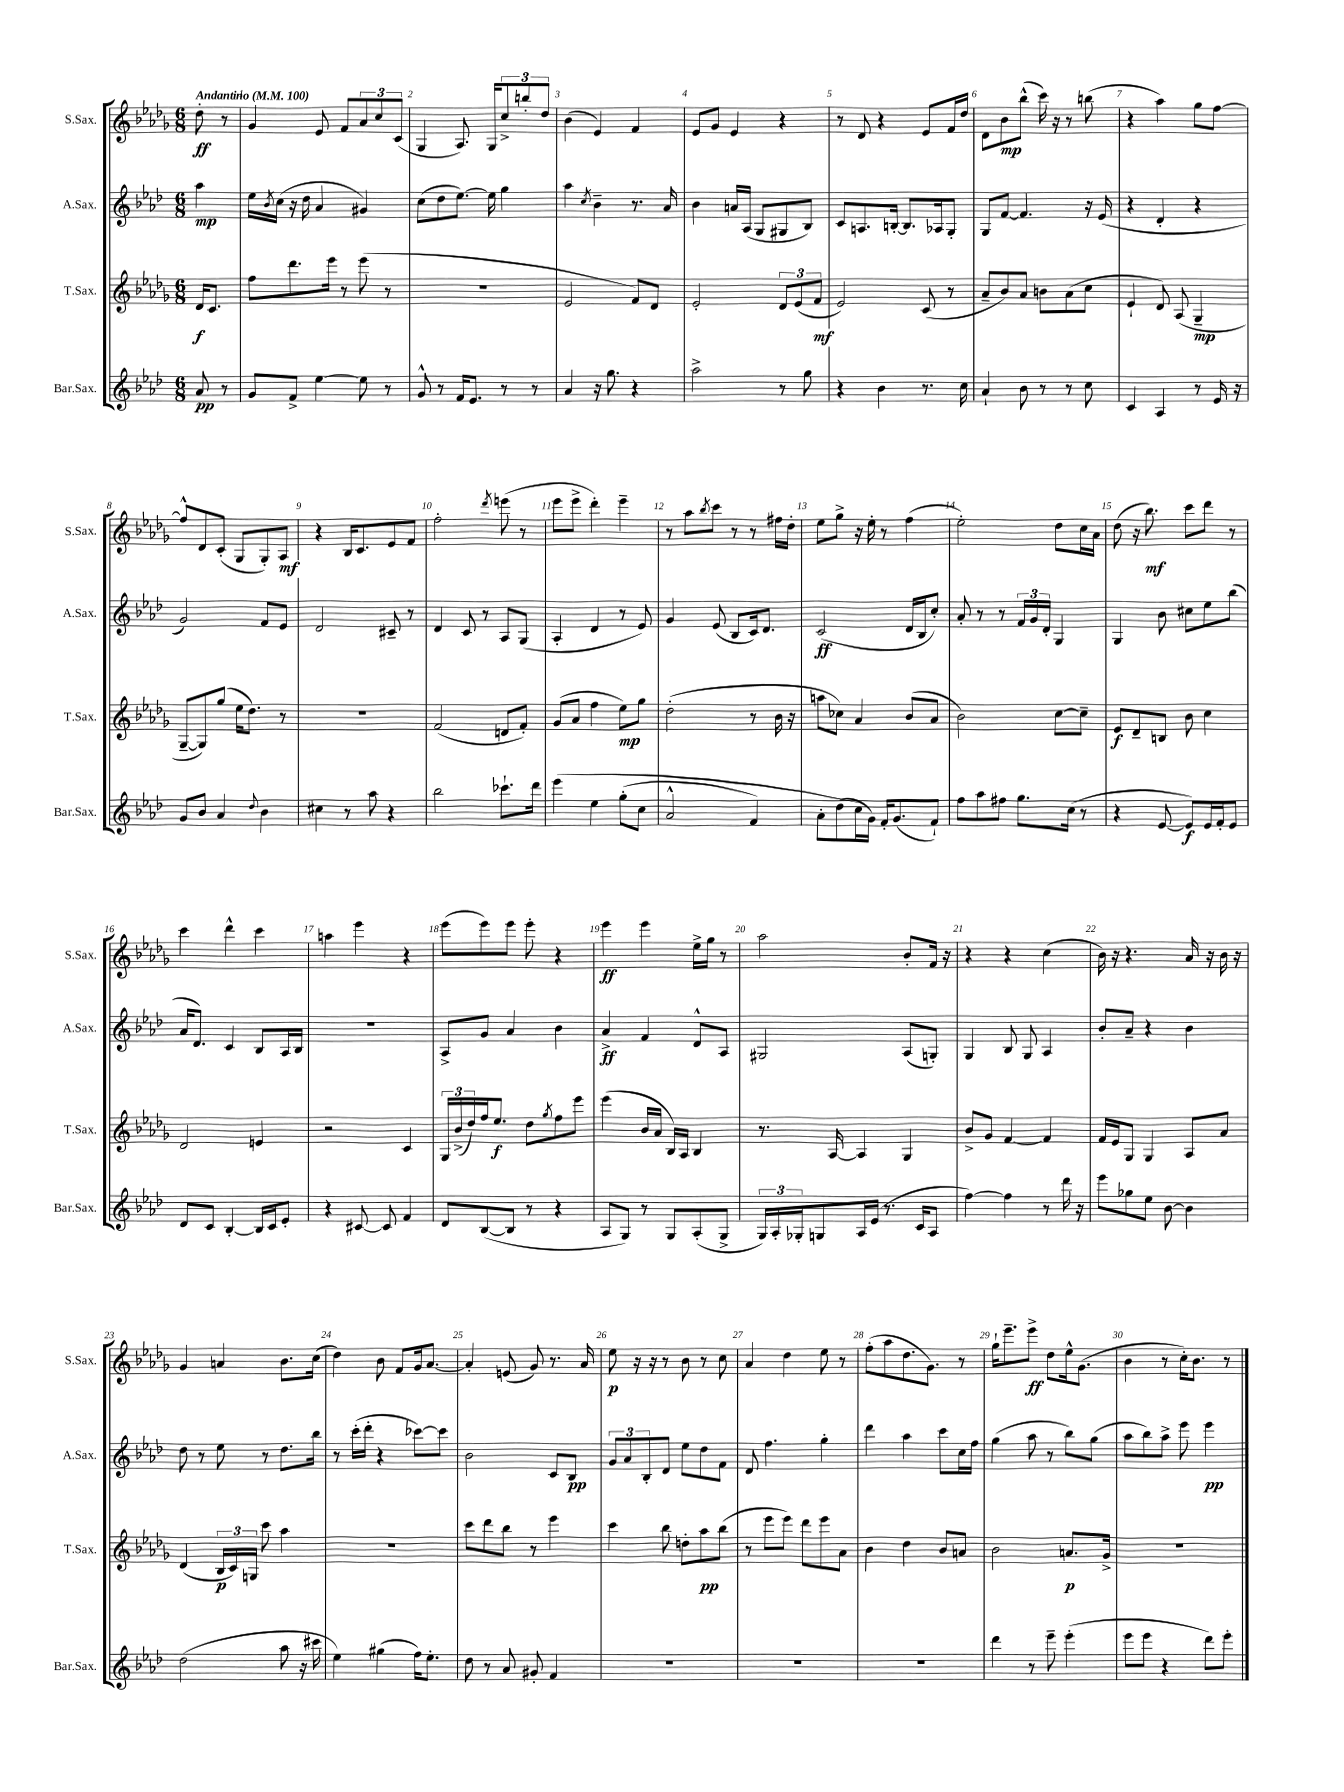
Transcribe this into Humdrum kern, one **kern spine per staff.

**kern	**kern	**kern	**kern
*staff4	*staff3	*staff2	*staff1
*clefG2	*clefG2	*clefG2	*clefG2
*k[b-e-a-d-]	*k[b-e-a-d-g-]	*k[b-e-a-d-]	*k[b-e-a-d-g-]
*M6/8	*M6/8	*M6/8	*M6/8
*MM100	*MM100	*MM100	*MM100
8a-/	16d-/LK	4aa-\	8dd-'\
.	8.c/J	.	.
8r	.	.	8r
=	=	=	=
8g/L	8ff\L	16ee-\LL	4g-/
.	.	8qb-/	.
.	.	(16cc\JJ	.
8f^/J	8.ddd-\	16r	.
.	.	16dd-\	.
[4ee-\	.	4a-/	8e-/
.	16eee-\Jk	.	.
.	8r	.	8f/L
8ee-\]	(8eee-\	4g#/)	12a-/
.	.	.	12cc/
8r	8r	.	.
.	.	.	(12c/J
=	=	=	=
8g^^/	2.r	(8cc\L	4G-/
8r	.	8dd-\	.
16f/LK	.	[8.ee-\J)	8.A-/)
8.e-/J	.	.	.
.	.	16ee-\]	16G-/LK
8r	.	4gg\	12cc^/
.	.	.	12bb'/
8r	.	.	.
.	.	.	12dd-/J
=	=	=	=
4a-/	2e-/	4aa-\	(4b-\
.	.	8qcc/	.
16r	.	4b-~\	4e-/)
8.gg\	.	.	.
4r	8f/L)	8.r	4f/
.	8d-/J	.	.
.	.	16a-/	.
=	=	=	=
2aa-^\	2e-'/	4b-\	8e-/L
.	.	.	8g-/J
.	.	16a/LL	4e-/
.	.	(16A-/JJ	.
.	.	8G/L	.
8r	12d-/L	8G#/	4r
.	(12e-/	.	.
8gg\	.	8B-/J)	.
.	12f/J	.	.
=	=	=	=
4r	2e-/)	8c/L	8r
.	.	8.A/	8d-/
4b-\	.	.	4r
.	.	[16B'/Jk	.
.	.	8.B/]L	.
8.r	(8c/	.	8e-/L
.	.	16A-/k	.
.	8r	8G'/J	16f/L
16cc\	.	.	16dd-/JJ
=	=	=	=
4a-`/	8a-~/L	8G/L	8d-\L
.	8b-/)	[8f/J	8b-\
8b-\	8a-/J	4.f/]	(8bb-^^\J
8r	8b\L	.	16ccc\)
.	.	.	16r
8r	(8a-\	.	8r
8cc\	8cc\J	16r	(8bb\
.	.	(16e-/	.
=	=	=	=
4c/	4e-`/	4r	4r
4A-/	8d-/)	4d-'/	4aa-\)
.	(8A-/	.	.
8r	4G-~/	4r	8gg-\L
16e-/	.	.	[8ff\J
16r	.	.	.
=	=	=	=
8g/L	[8G-~/L	2g/)	8ff^^/]L
8b-/J	8G-/])	.	8d-/
4a-/	(8gg-/J	.	(8c'/J
.	16ee-\LK	.	8G-/L
.	8.dd-\J)	.	.
8qqdd-/	.	.	.
4b-\	.	8f/L	8G-'/)
.	8r	8e-/J	8A-/J
=	=	=	=
4cc#\	2.r	2d-/	4r
8r	.	.	16B-/LK
.	.	.	8.c/
8aa-\	.	.	.
4r	.	8c#~/	8e-/
.	.	8r	8f/J
=	=	=	=
2bb-\	(2f/	4d-/	2ff'\
.	.	8c/	.
.	.	8r	.
.	.	.	8qddd-/
8.ccc-`\L	8d/L	8A-/L	(8eee\
.	8f'/J)	(8G/J	8r
16ddd-\Jk	.	.	.
=	=	=	=
&(4eee-\	(8g-/L	4A-'/	8eee-\L
.	8a-/J	.	8eee-^\J
4ee-\	4ff\	4d-/	4ddd-'\)
(8gg'\L	8ee-\L)	8r	4eee-~\
8cc\J	8gg-\J	8e-/)	.
=	=	=	=
2a-^^/	(2dd-'\	4g/	8r
.	.	.	8aa-\L
.	.	.	8qbb-/
.	.	(8e-/	8ccc\J
.	.	8B-/L	8r
4f/)	8r	16c/k)	8r
.	.	8.d-/J	.
.	16b-\	.	16ff#\LL
.	16r	.	16dd-'\JJ
=	=	=	=
8a-'\L	8aa\L	(2c/	8ee-\L
(8dd-\	8cc-\J)	.	8gg-^\J
16cc\L&)	4a-/	.	16r
16g\JJ)	.	.	16ee-'\
16f'/LK	.	.	8r
(8.g/	.	.	.
.	(8b-/L	16d-/LL	(4ff\
.	.	16B-/J	.
8f`/J)	8a-/J	8cc'/J)	.
=	=	=	=
8ff\L	2b-\)	8a-'/	2ee-'\)
8aa-\	.	8r	.
8ff#\J	.	8r	.
8.gg\L	.	24f/LL	.
.	.	24g/	.
.	.	24d-'/JJ	.
.	[8cc\L	4G/	8dd-\L
(16cc\Jk	.	.	.
8r	8cc~\]J	.	16cc\L
.	.	.	16a-\JJ
=	=	=	=
4r	8e-/L	4G/	(8dd-\
.	8d-~/	.	16r
.	.	.	8.bb-\)
[8e-/	8B/J	8b-\	.
8e-/]L)	8b-\	8cc#\L	8ccc\L
16e-/L	4cc\	8ee-\	8ddd-\J
16f'/J	.	.	.
8e-/J	.	(8bb-\J	8r
=	=	=	=
8d-/L	2d-/	16a-/LK	4ccc\
.	.	8.d-/J)	.
8c/J	.	.	.
[4B-'/	.	4c/	4ddd-^^\
16B-/]LL	4e/	8B-/L	4ccc\
16c/J	.	.	.
8e-'/J	.	16A-/L	.
.	.	16B-/JJ	.
=	=	=	=
4r	2r	2.r	4aa\
[8c#/	.	.	4eee-\
8c#/]	.	.	.
4f/	4c/	.	4r
=	=	=	=
8d-/L	24G-/LL	8A-^/L	(8eee-\L
.	(24b-^/	.	.
.	24dd-/)	.	.
([8B-/	16ff/J	8g/J	8eee-\)
.	8.ee-/J	.	.
8B-/]J	.	4a-/	8eee-\J
8r	8dd-\L	.	8eee-'\
.	8qgg-/	.	.
4r	8ff\	4b-\	4r
.	8eee-\J	.	.
=	=	=	=
8A-/L	(4eee-\	4a-^/	4eee-\
8G/J)	.	.	.
8r	16b-/LL	4f/	4eee-\
.	16a-/JJ	.	.
8G/L	16B-/LL)	.	.
.	16A-/JJ	.	.
(8A-'/	4B-/	8d-^^/L	16ee-^\LL
.	.	.	16gg-\JJ
8G^/J	.	8A-/J	8r
=	=	=	=
24G/LL)	8.r	2G#/	2aa-\
24A-'/	.	.	.
24G-'/J	.	.	.
8G/	.	.	.
.	[16A-/	.	.
16A-/L	4A-/]	.	.
(16e-/JJ	.	.	.
8.r	.	.	.
.	4G-/	(8A-/L	8b-'/L
16c/LK	.	.	.
8A-/J	.	8G'/J)	16f/Jk
.	.	.	16r
=	=	=	=
[4ff\)	8b-^/L	4G/	4r
.	8g-/J	.	.
4ff\]	[4f/	8B-/	4r
.	.	8G/	.
8r	4f/]	4A-/	(4cc\
16ddd-\	.	.	.
16r	.	.	.
=	=	=	=
8eee-\L	16f/LL	8b-'/L	16b-\)
.	16e-/J	.	16r
8gg-\	8G-/J	8a-~/J	4.r
8ee-\J	4G-/	4r	.
[8b-\	.	.	.
4b-\]	8A-/L	4b-\	16a-/
.	.	.	16r
.	8a-/J	.	16b-\
.	.	.	16r
=	=	=	=
(2dd-\	(4d-/	8dd-\	4g-/
.	.	8r	.
.	24B-/LL	8ee-\	4a/
.	24c/)	.	.
.	24G/JJ	.	.
.	8ccc\	8r	.
8aa-\	4aa-\	8.dd-\L	8.b-\L
16r	.	.	.
16ccc#\	.	16bb-\Jk	(16cc\Jk
=	=	=	=
4ee-\)	2.r	8r	4dd-\)
.	.	(16ccc'\LL	.
.	.	16ddd-'\JJ	.
(4gg#\	.	4r	8b-\
.	.	.	8f/L
16ff\LK)	.	[8ccc-\L)	16g-/k
8.ee-'\J	.	.	[8.a-/J
.	.	8ccc-\]J	.
=	=	=	=
8dd-\	8ccc\L	2b-\	4a-'/]
8r	8ddd-\	.	.
8a-/	8bb-\J	.	(8e/
8g#'/	8r	.	8g-/)
4f/	4eee-\	8c/L	8.r
.	.	8B-/J	.
.	.	.	16a-/
=	=	=	=
2.r	4ccc\	12g/L	8ee-\
.	.	12a-/	.
.	.	.	16r
.	.	12B-'/	.
.	.	.	16r
.	8bb-\	8d-/J	8r
.	8dd'\L	8ee-\L	8b-\
.	8aa-\	8dd-\	8r
.	(8bb-\J	8f\J	8cc\
=	=	=	=
2.r	8r	8d-/	4a-/
.	8eee-\L	4.ff\	.
.	8eee-\J)	.	4dd-\
.	8ddd-\L	.	.
.	8eee-\	4gg'\	8ee-\
.	8a-\J	.	8r
=	=	=	=
2.r	4b-\	4ddd-\	(8ff'\L
.	.	.	8aa-\
.	4dd-\	4aa-\	8.dd-\
.	.	.	8.g-\J)
.	8b-/L	8ccc\L	.
.	8a/J	16cc\L	8r
.	.	16ff\JJ	.
=	=	=	=
4ddd-\	2b-\	(4gg\	16gg-`\LK
.	.	.	8.eee-~\
8r	.	8aa-\	8eee-^\J
8eee-~\	.	8r	8dd-\L
(4eee-'\	8.a/L	8bb-\L)	16ee-^^\k
.	.	.	(8.g-\J
.	.	(8gg\J	.
.	16g-^/Jk	.	.
=	=	=	=
8eee-\L	2.r	8aa-\L	4b-\
8eee-\J	.	8bb-\)	.
4r	.	8aa-^\J	8r
.	.	8eee-\	16cc'\LK)
.	.	.	8.b-\J
8ddd-\L)	.	4eee-\	.
8eee-'\J	.	.	8r
==	==	==	==
*-	*-	*-	*-
